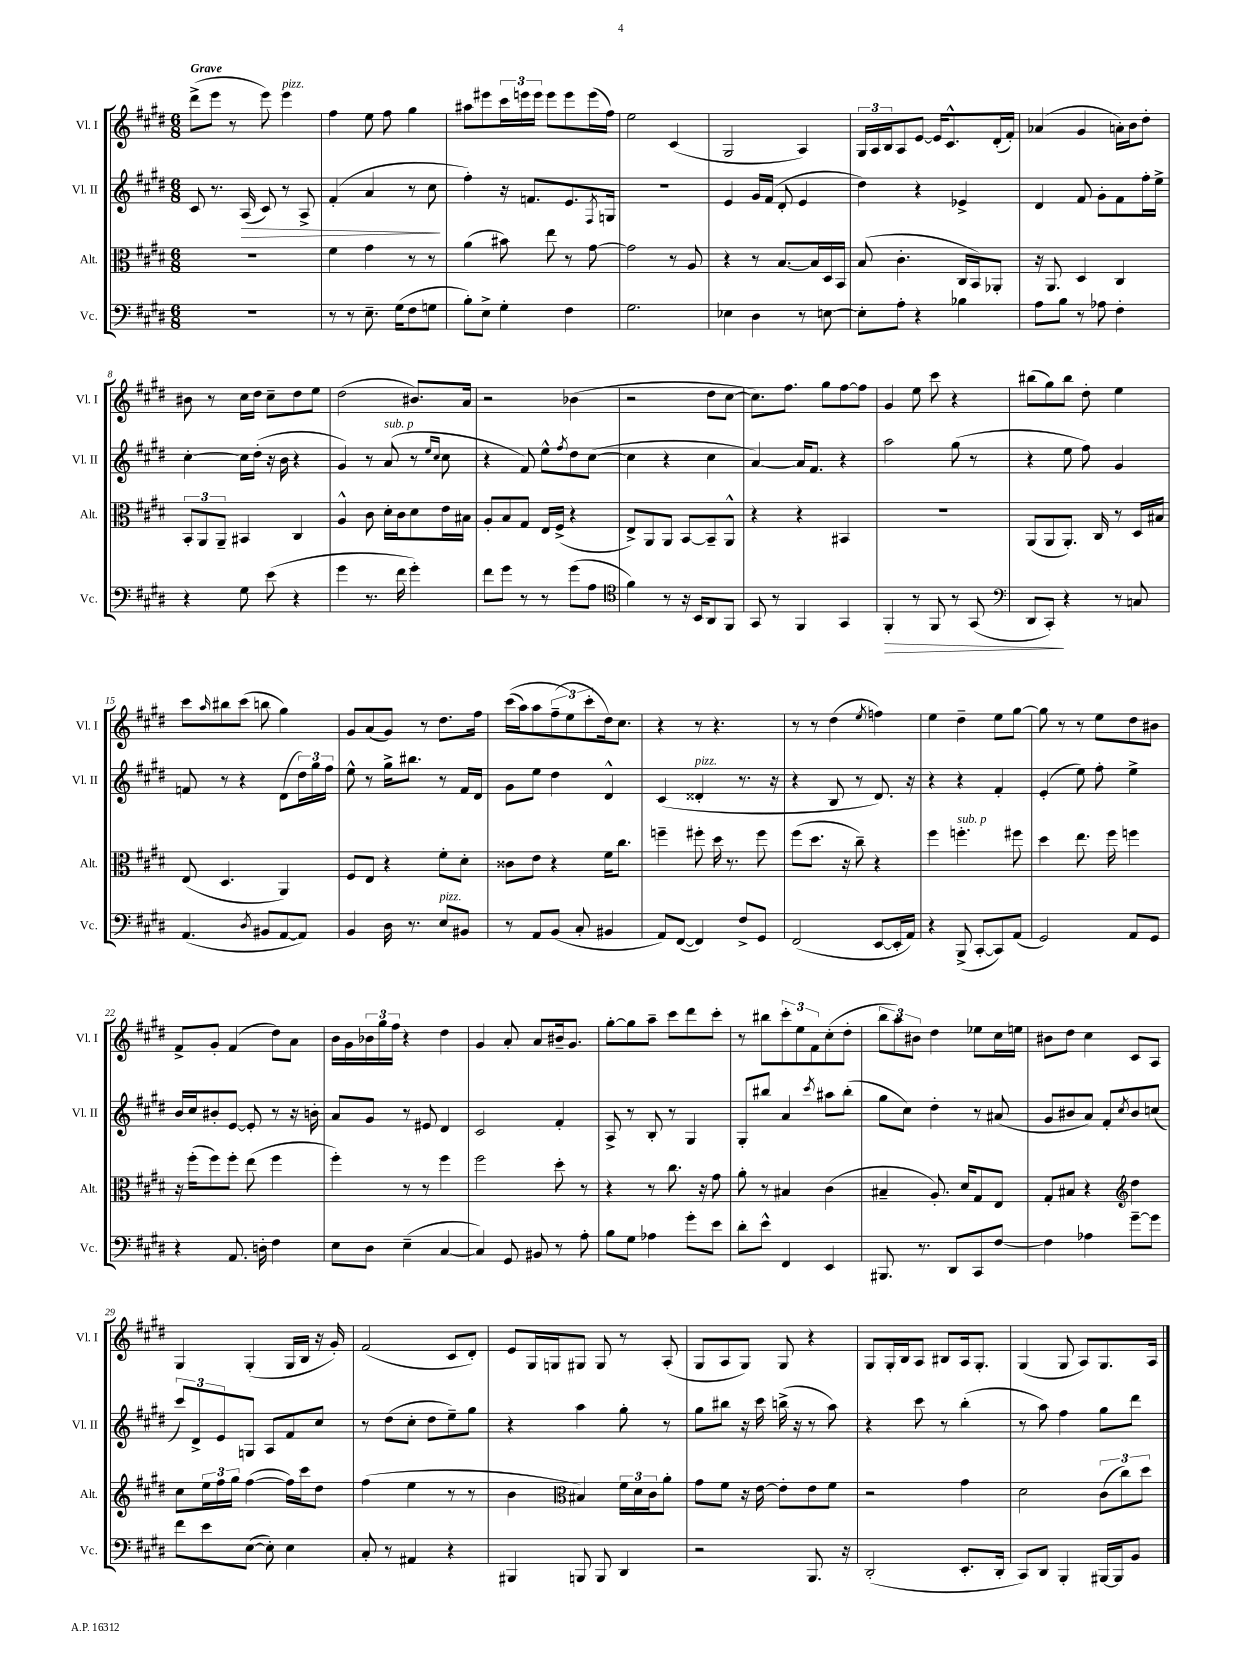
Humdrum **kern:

**kern	**dynam	**kern	**kern	**dynam	**kern
*part4	*part4	*part3	*part2	*part2	*part1
*staff4	*staff4	*staff3	*staff2	*staff2	*staff1
*I"Vc.	*	*I"Alt.	*I"Vl. II	*	*I"Vl. I
*I'Vc.	*	*I'Alt.	*I'Vl. II	*	*I'Vl. I
*clefF4	*	*clefC3	*clefG2	*	*clefG2
*k[f#c#g#d#]	*	*k[f#c#g#d#]	*k[f#c#g#d#]	*	*k[f#c#g#d#]
*M6/8	*	*M6/8	*M6/8	*	*M6/8
=1	=1	=1	=1	=1	=1
!	!	!	!	!	!LO:TX:a:B:t=Grave
2.r	.	2.r	8c#/	.	(8ddd#^\L
.	.	.	8.r	.	8eee\J
.	.	.	.	.	8r
!	!	!	!	!LO:HP:b	!
.	.	.	(16A/	>	.
.	.	.	8c#/)	.	8eee\)
!	!	!	!	!	!LO:TX:a:i:t=pizz.
.	.	.	8r	.	4eee\
.	.	.	8A^/	.	.
=2	=2	=2	=2	=2	=2
8r	.	4f#\	(4f#'/	.	4ff#\
8r	.	.	.	.	.
8.E~\	.	4g#\	4a/	.	8ee\
.	.	.	.	.	8ff#\
(16G#\KL	.	.	.	.	.
8F#\	.	8r	8r	.	4gg#\
8Gn\J	.	8r	8cc#\	.	.
.	.	.	.	]	.
=3	=3	=3	=3	=3	=3
8B'\L)	.	(4a\	4ff#'\)	.	8aa#X\L
8E^\J	.	.	.	.	8eee#X\
4G#'\	.	8b#X\)	16r	.	24ccc#\L
.	.	.	.	.	24eeen\
.	.	.	8.fn/L	.	.
.	.	.	.	.	24eee\JJ
.	.	8ee\	.	.	8eee\L
4F#\	.	8r	8.e/	.	8eee\
.	.	[8g#\	.	.	(16eee\L
.	.	.	8qF#/	.	.
.	.	.	16Gn/Jk	.	16ff#\JJ)
=4	=4	=4	=4	=4	=4
2.G#\	.	2g#\]	2.r	.	2ee\
.	.	8r	.	.	(4c#/
.	.	8A/	.	.	.
=5	=5	=5	=5	=5	=5
4E-X\	.	4r	4e/	.	2G#/
4D#\	.	8r	16g#/LL	.	.
.	.	.	(16f#/JJ	.	.
.	.	[8.B/L	8d#'/	.	.
8r	.	.	4e/	.	4A/)
.	.	16B/L]	.	.	.
[8En\	.	16D#/	.	.	.
.	.	16BB/JJ	.	.	.
=6	=6	=6	=6	=6	=6
8E'\L]	.	(8B/	4dd#\)	.	24G#/LL
.	.	.	.	.	24A/
.	.	.	.	.	24B/J
8A'\J	.	4.c#'\	.	.	8A/
4r	.	.	4r	.	[8e/J
.	.	.	.	.	16e/KL]
.	.	.	.	.	8.c#^^/
4B-X\	.	16C#/LL	4e-X^/	.	.
.	.	16BB/J)	.	.	.
.	.	8AA-X'/J	.	.	(16d#'/L
.	.	.	.	.	16f#'/JJ)
=7	=7	=7	=7	=7	=7
8A\L	.	16r	4d#/	.	(4a-X/
.	.	8.AA/	.	.	.
8B\J	.	.	.	.	.
8r	.	4D#/	8f#/	.	4g#/
8A-X\	.	.	8g#'\L	.	.
4F#'\	.	4C#/	8f#\	.	16an'\LL)
.	.	.	.	.	16b\J
.	.	.	16ff#'\L	.	8dd#'\J
.	.	.	16ee^\JJ	.	.
!!LO:LB:g=z
=8	=8	=8	=8	=8	=8
4r	.	12BB'/L	[4cc#'\	.	8b#X\
.	.	12AA/	.	.	.
.	.	.	.	.	8r
.	.	12AA~/J	.	.	.
8G#\	.	4BB#X/	16cc#\LL]	.	16cc#\LL
.	.	.	(16dd#'\JJ	.	16dd#\JJ
(8e\	.	.	16r	.	8cc#~\L
.	.	.	16b\	.	.
4r	.	4C#/	4r	.	8dd#\
.	.	.	.	.	8ee\J
=9	=9	=9	=9	=9	=9
4g#\	.	4A^^/	4g#/)	.	(2dd#\
8.r	.	8c#\	8r	.	.
!	!	!	!LO:TX:a:i:t=sub. p	!	!
.	.	16d#'\LL	(8a/	.	.
16f#\	.	16c#\J	.	.	.
4g#'\)	.	8d#\	8r	.	8.b#X/L)
.	.	.	16qqee/LL	.	.
.	.	.	16qqcc#/JJ	.	.
.	.	16e\L	8cc#\	.	.
.	.	16B#X\JJ	.	.	16a/Jk
=10	=10	=10	=10	=10	=10
8f#\L	.	8A'/L	4r	.	2r
8g#\J	.	8B/	.	.	.
8r	.	8G#/J	8f#/)	.	.
8r	.	16E/LL	8ee^^\L	.	.
.	.	(16F#^/JJ	.	.	.
.	.	.	8qff#/	.	.
(8g#\L	.	4r	8dd#\	.	(4b-X\
8A\J	.	.	([8cc#\J	.	.
=11	=11	=11	=11	=11	=11
*clefC4	*	*	*	*	*
4f#\)	.	8E^/L)	4cc#\]	.	2r
.	.	8AA/	.	.	.
8r	.	8AA/J	4r	.	.
16r	.	[8BB/L	.	.	.
16BB/KL	.	.	.	.	.
8AA/	.	8BB~/]	4cc#\	.	8dd#\L
8FF#/J	.	8AA^^/J	.	.	[8cc#\J
=12	=12	=12	=12	=12	=12
8GG#/	.	4r	[4a/)	.	8.cc#\L])
8r	.	.	.	.	.
.	.	.	.	.	8.ff#\J
4FF#/	.	4r	16a/KL]	.	.
.	.	.	8.f#/J	.	.
.	.	.	.	.	8gg#\L
4GG#/	.	4BB#X/	4r	.	[8ff#\
.	.	.	.	.	8ff#\J]
=13	=13	=13	=13	=13	=13
!	!LO:HP:b	!	!	!	!
4FF#'/	>	2.r	2aa\	.	4g#/
8r	.	.	.	.	8ee\
8FF#/	.	.	.	.	8ccc#\
8r	.	.	(8gg#\	.	4r
(8GG#/	.	.	8r	.	.
=14	=14	=14	=14	=14	=14
*clefF4	*	*	*	*	*
8DD#/L	.	(8AA/L	4r	.	(8bb#X\L
8CC#'/J)	.	8AA/	.	.	8gg#\)
4r	]	8.AA'/J)	8ee\	.	8bb#\J
.	.	.	8ff#\)	.	8dd#'\
.	.	16C#/	.	.	.
8r	.	8r	4g#/	.	4ee\
8Cn/	.	16D#/LL	.	.	.
.	.	16B#X/JJ	.	.	.
!!LO:LB:g=z
=15	=15	=15	=15	=15	=15
(4.AA/	.	(8E/	8fn/	.	8ccc#\L
.	.	.	.	.	16qqaa/
.	.	4.D#/	8r	.	8bb#X\
.	.	.	4r	.	(8ccc#\J
8qD#/	.	.	.	.	.
8BB#X/L	.	.	.	.	8bbn\
[8AA/	.	4AA/)	(8d#\L	.	4gg#\)
8AA/J])	.	.	24dd#\L)	.	.
.	.	.	24gg#\	.	.
.	.	.	24ff#\JJ	.	.
=16	=16	=16	=16	=16	=16
4BB/	.	8F#/L	8ee^^\	.	8g#/L
.	.	8E/J	8r	.	(8a/
16D#\	.	4r	16gg#^\KL	.	8g#/J)
8.r	.	.	8.bb#X\J	.	.
.	.	.	.	.	8r
!LO:TX:a:i:t=pizz.	!	!	!	!	!
8E/L	.	8f#'\L	8r	.	8.dd#\L
8BB#X/J	.	8d#'\J	16f#/LL	.	.
.	.	.	16d#/JJ	.	16ff#\Jk
=17	=17	=17	=17	=17	=17
8r	.	8c##X\L	8g#\L	.	((16ccc#\LL
.	.	.	.	.	16aa\J)
8AA/L	.	8e\J	8ee\J	.	8aa\
(8BB/J	.	4r	4dd#\	.	(12ff#~\
.	.	.	.	.	12ee\)
8C#'/	.	.	.	.	.
.	.	.	.	.	12ccc#'\
4BB#X/	.	16f#\KL	4d#^^/	.	16dd#\k)
.	.	8.cc#\J	.	.	8.cc#\J
=18	=18	=18	=18	=18	=18
8AA/L)	.	4ffn~\	(4c#/	.	4r
([8FF#/J	.	.	.	.	.
!	!	!	!LO:TX:a:i:t=pizz.	!	!
4FF#/])	.	8ff#X'\	4d##X'/	.	8r
.	.	16dd#\	.	.	4.r
.	.	8.r	.	.	.
8F#^/L	.	.	8.r	.	.
8GG#/J	.	8ff#\	.	.	.
.	.	.	16r	.	.
=19	=19	=19	=19	=19	=19
(2FF#/	.	(8ff#\L	4r	.	8r
.	.	8.dd#\J	.	.	8r
.	.	.	8B/	.	(4dd#\
.	.	16r	.	.	.
.	.	8cc#~\)	8r	.	.
.	.	.	.	.	8qee/
[8EE/L	.	4r	8.d#/)	.	4ffn\)
16EE'/L]	.	.	.	.	.
16AA/JJ)	.	.	16r	.	.
=20	=20	=20	=20	=20	=20
4r	.	4ff#\	4r	.	4ee\
!	!	!LO:TX:a:i:t=sub. p	!	!	!
(8BBB^/	.	4.ffn'\	4r	.	4dd#~\
[8CC#'/L	.	.	.	.	.
8CC#/])	.	.	4f#'/	.	8ee\L
(8AA/J	.	8ff#X\	.	.	[8gg#\J
=21	=21	=21	=21	=21	=21
2GG#/)	.	4dd#\	(4e'/	.	8gg#\]
.	.	.	.	.	8r
.	.	8.ee\	8ee\)	.	8r
.	.	.	8ff#'\	.	8ee\L
.	.	16ff#\	.	.	.
8AA/L	.	4ffn\	4ee^\	.	8dd#\
8GG#/J	.	.	.	.	8b#X\J
!!LO:LB:g=z
=22	=22	=22	=22	=22	=22
4r	.	16r	16b/LL	.	8f#^/L
.	.	(16ff#'\KL	16cc#/J	.	.
.	.	8ff#\)	8b#X'/	.	8g#'/J
8.AA/	.	8ff#'\J	[8e/J	.	(4f#/
.	.	(8ee\	8e'/]	.	.
16Dn'\	.	.	.	.	.
4F#\	.	4ff#\	8r	.	8dd#\L)
.	.	.	16r	.	8a\J
.	.	.	16bn'\	.	.
=23	=23	=23	=23	=23	=23
8E\L	.	4ff#'\)	8a/L	.	16b\LL
.	.	.	.	.	16g#\
8D#\J	.	.	8g#/J	.	24b-X\
.	.	.	.	.	24gg#\
.	.	.	.	.	24ff#\JJ
(4E~\	.	8r	8r	.	4r
.	.	8r	8e#X/	.	.
[4C#/	.	4ff#\	4d#/	.	4dd#\
=24	=24	=24	=24	=24	=24
4C#/])	.	2ff#\	2c#/	.	4g#/
8GG#/	.	.	.	.	8a'/
8BB#X/	.	.	.	.	8a/L
8r	.	8dd#'\	4f#'/	.	16b#X~/k
.	.	.	.	.	8.g#/J
8A'\	.	8r	.	.	.
=25	=25	=25	=25	=25	=25
8B\L	.	4r	8A^/	.	[8gg#'\L
8G#\J	.	.	8r	.	8gg#\]
4A-X\	.	8r	8B'/	.	8aa~\J
.	.	8.cc#\	8r	.	8ccc#\L
8g#'\L	.	.	4G#/	.	8ddd#\
.	.	16r	.	.	.
8e\J	.	8g#\	.	.	8ccc#'\J
=26	=26	=26	=26	=26	=26
8d#'\L	.	8a'\	8G#'/L	.	8r
8e^^\J	.	8r	8bb#X/J	.	8bb#X\L
4FF#/	.	4B#X/	4a/	.	12ccc#'\
.	.	.	.	.	12ee\
.	.	.	.	.	12f#\
.	.	.	8qccc#/	.	.
4EE/	.	(4c#\	8aa#X\L	.	(8cc#'\
.	.	.	(8bb#'\J	.	8dd#'\J
=27	=27	=27	=27	=27	=27
8.BBB#X/	.	4B#X~/	8gg#\L	.	12bb\L
.	.	.	.	.	12aa\)
.	.	.	8cc#\J)	.	.
.	.	.	.	.	12b#X\J
8.r	.	.	.	.	.
.	.	8.A'/)	4dd#'\	.	4dd#\
8DD#/L	.	.	.	.	.
.	.	16d#/KL	.	.	.
8CC#/	.	8G#/	8r	.	8ee-X\L
[8F#/J	.	8E/J	(8a#X/	.	16cc#\L
.	.	.	.	.	16een\JJ
=28	=28	=28	=28	=28	=28
4F#\]	.	8G#'/L	8g#/L	.	8b#X\L
.	.	8B#X/J	8b#X/	.	8dd#\J
4A-X\	.	4r	8a/J)	.	4cc#\
.	.	.	8f#'/L	.	.
*	*	*clefG2	*	*	*
.	.	.	8qcc#/	.	.
[8g#~\L	.	4dd#\	8b#/	.	8c#/L
8g#\J]	.	.	(8ccn/J	.	8A/J
!!LO:LB:g=z
=29	=29	=29	=29	=29	=29
8f#\L	.	8cc#\L	12ccc#/L)	.	4G#/
.	.	.	12d#^/	.	.
8e\	.	24ee\L	.	.	.
.	.	24ff#\	12e/	.	.
.	.	24gg#\JJ	.	.	.
([8E\J	.	([4ff#\	8Gn/J	.	(4G#'/
8E'\])	.	.	8A/L	.	.
4E\	.	16ff#\LL])	8f#/	.	16G#/LL
.	.	16ccc#\J	.	.	16B/JJ
.	.	8dd#\J	8cc#/J	.	16r
.	.	.	.	.	16g#'/)
=30	=30	=30	=30	=30	=30
8C#'/	.	(4ff#\	8r	.	(2f#/
8r	.	.	(8dd#\L	.	.
4AA#X/	.	4ee\	8cc#'\J	.	.
.	.	.	8dd#\L	.	.
4r	.	8r	8ee~\)	.	8c#/L
.	.	8r	8gg#\J	.	8d#'/J)
=31	=31	=31	=31	=31	=31
4BBB#X/	.	4b\	4r	.	8e/L
.	.	.	.	.	16G#/L
.	.	.	.	.	16Gn/J
*	*	*clefC3	*	*	*
8BBBn/	.	4B#X/)	4aa\	.	8G#X/J
8BBB/	.	.	.	.	8G#/
4DD#/	.	24f#\LL	8gg#'\	.	8r
.	.	24d#\	.	.	.
.	.	24c#\J	.	.	.
.	.	8a'\J	8r	.	(8A'/
=32	=32	=32	=32	=32	=32
2r	.	8g#\L	8gg#\L	.	8G#/L
.	.	8f#\J	8bb#X\J	.	8A/
.	.	16r	16r	.	8G#/J)
.	.	[16e\	16ccc#\	.	.
.	.	8e'\L]	(16bbn^\	.	8G#/
.	.	.	16r	.	.
8.BBB/	.	8e\	8r	.	4r
.	.	8f#\J	8aa\)	.	.
16r	.	.	.	.	.
=33	=33	=33	=33	=33	=33
(2DD#'/	.	2r	4r	.	8G#/L
.	.	.	.	.	16G#'/L
.	.	.	.	.	16B/J
.	.	.	8ccc#\	.	8A/J
.	.	.	8r	.	8B#X/L
8.EE'/L	.	4g#\	(4bb'\	.	16A/k
.	.	.	.	.	8.G#'/J
16DD#'/Jk	.	.	.	.	.
=34	=34	=34	=34	=34	=34
8CC#/L)	.	2d#\	8r	.	(4G#/
8DD#/J	.	.	8aa\)	.	.
4BBB'/	.	.	4ff#\	.	8G#/
.	.	.	.	.	8A/L)
[16BBB#X/LL	.	(12c#\L	8gg#\L	.	8.G#/
16BBB#/J]	.	.	.	.	.
.	.	12cc#\)	.	.	.
8BB/J	.	.	8ddd#\J	.	.
.	.	12dd#\J	.	.	.
.	.	.	.	.	16A/Jk
==	==	==	==	==	==
*-	*-	*-	*-	*-	*-
